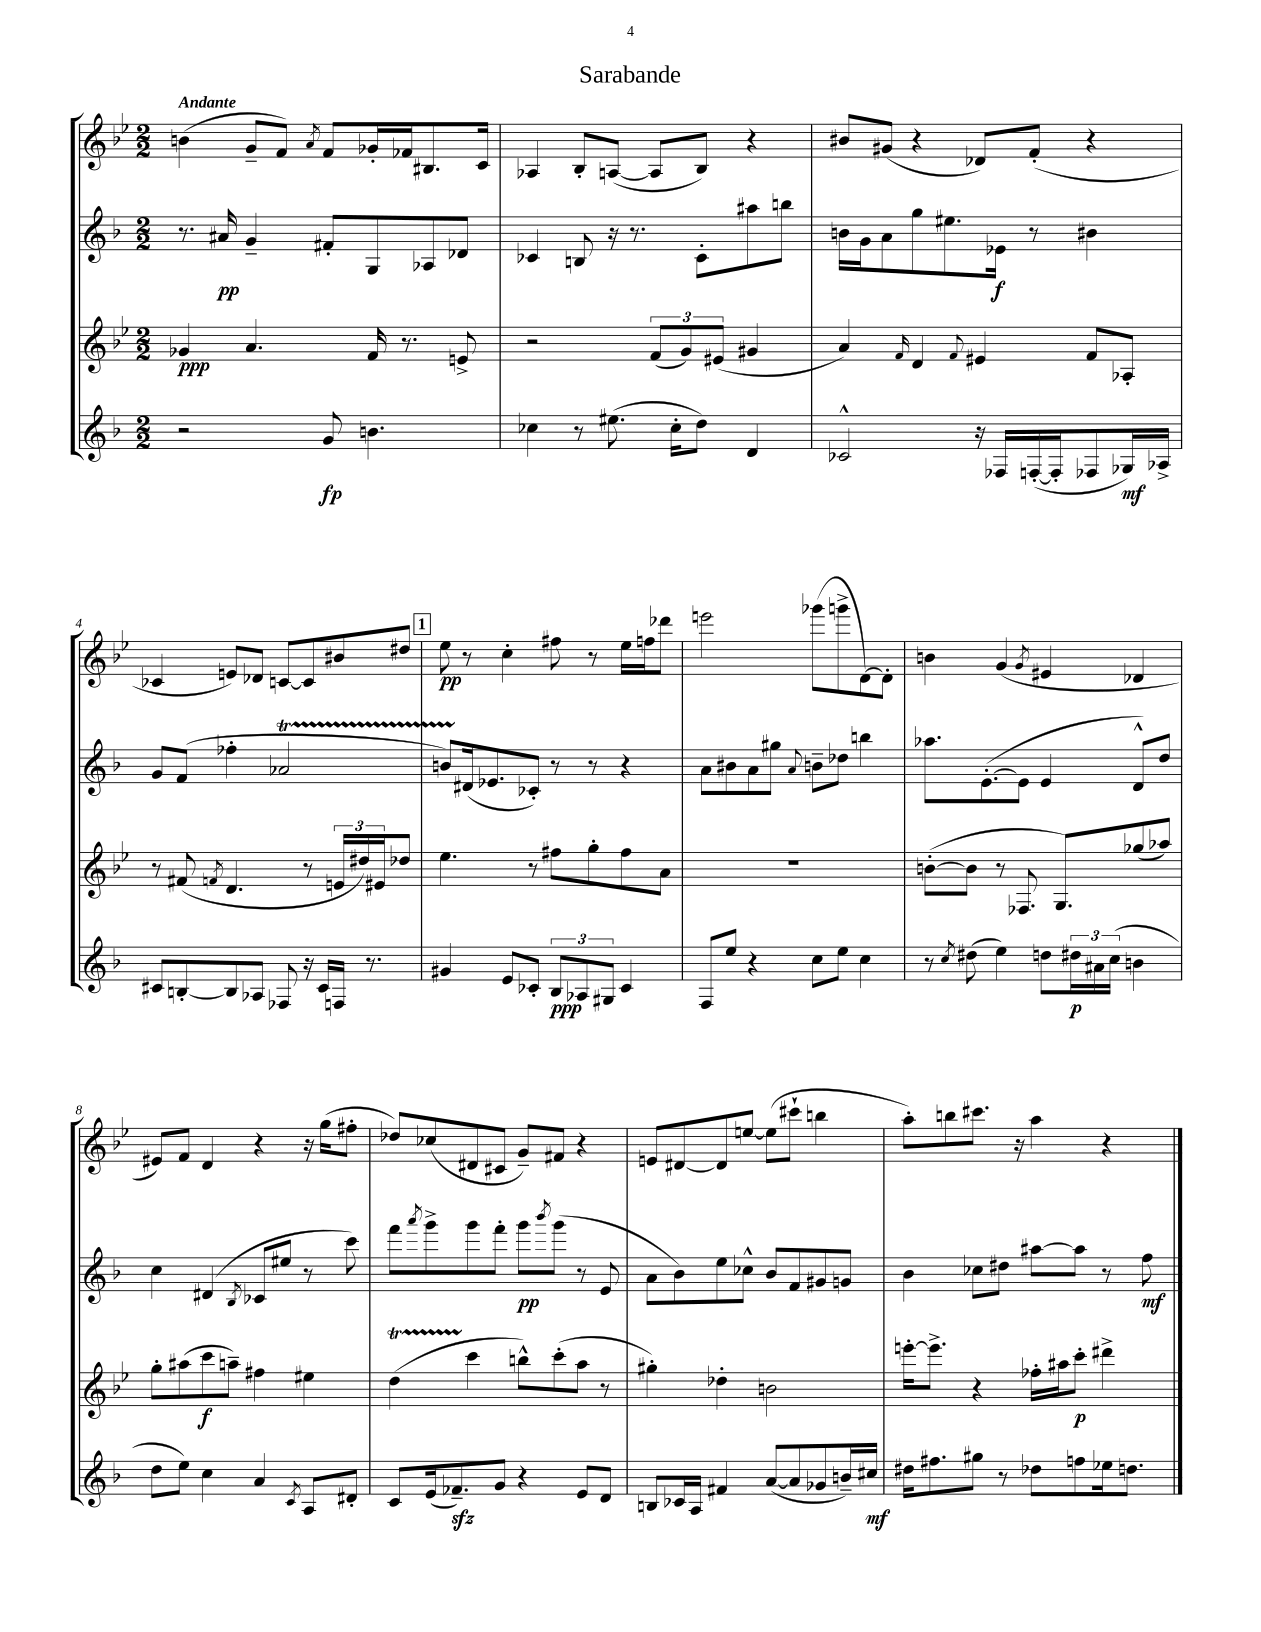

**kern	**dynam	**kern	**dynam	**kern	**dynam	**kern	**dynam
*part4	*part4	*part3	*part3	*part2	*part2	*part1	*part1
*staff4	*staff4	*staff3	*staff3	*staff2	*staff2	*staff1	*staff1
*clefG2	*	*clefG2	*	*clefG2	*	*clefG2	*
*k[b-]	*	*k[b-e-]	*	*k[b-]	*	*k[b-e-]	*
*M2/2	*	*M2/2	*	*M2/2	*	*M2/2	*
=1	=1	=1	=1	=1	=1	=1	=1
!	!	!	!	!	!	!LO:TX:a:B:t=Andante	!
2r	.	4g-X/	ppp	8.r	.	(4bn\	.
.	.	.	.	16a#X/	pp	.	.
.	.	4.a/	.	4g~/	.	8g~/L	.
.	.	.	.	.	.	8f/J)	.
.	.	.	.	.	.	8qa/	.
8g/	fp	.	.	8f#X'/L	.	8f/L	.
4.bn\	.	16f/	.	8G/	.	16g-X'/L	.
.	.	8.r	.	.	.	16f-X/J	.
.	.	.	.	8A-X/	.	8.B#X/	.
.	.	8en^/	.	8d-X/J	.	.	.
.	.	.	.	.	.	16c/Jk	.
=2	=2	=2	=2	=2	=2	=2	=2
4cc-X\	.	2r	.	4c-X/	.	4A-X/	.
8r	.	.	.	8Bn/	.	8B-'/L	.
(8.ee#X\	.	.	.	16r	.	([8An/J	.
.	.	.	.	8.r	.	.	.
.	.	(12f/L	.	.	.	8A/L]	.
16cc-'\KL	.	.	.	.	.	.	.
.	.	12g/)	.	.	.	.	.
8dd\J)	.	.	.	8c-'\L	.	8B-/J)	.
.	.	(12e#X/J	.	.	.	.	.
4d/	.	4g#X/	.	8aa#X\	.	4r	.
.	.	.	.	8bbn\J	.	.	.
=3	=3	=3	=3	=3	=3	=3	=3
2c-X^^/	.	4a/)	.	16bn\LL	.	8b#X/L	.
.	.	.	.	16g\J	.	.	.
.	.	.	.	8a\	.	(8g#X/J	.
.	.	16qqf/	.	.	.	.	.
.	.	4d/	.	8gg\	.	4r	.
.	.	.	.	8.ee#X\	.	.	.
.	.	8qqf/	.	.	.	.	.
16r	.	4e#X/	.	.	.	8d-X/L)	.
16F-X/LL	.	.	.	16e-X\Jk	f	.	.
([16Fn'/	.	.	.	8r	.	(8f'/J	.
16F'/J]	.	.	.	.	.	.	.
8F-X/	.	8f/L	.	4b#X\	.	4r	.
16G-X/L)	mf	8A-X'/J	.	.	.	.	.
16A-X^/JJ	.	.	.	.	.	.	.
!!LO:LB:g=z
=4	=4	=4	=4	=4	=4	=4	=4
8c#X/L	.	8r	.	8g/L	.	4c-X/	.
[8Bn'/	.	(8f#X/	.	(8f/J	.	.	.
.	.	8qfn/	.	.	.	.	.
8B/]	.	4.d/	.	4ff-X'\	.	8en/L)	.
8A-X/J	.	.	.	.	.	8d-X/J	.
8F-X/	.	.	.	2a-XT/	.	[8cn/L	.
16r	.	8r	.	.	.	8c/]	.
16c#/LL	.	.	.	.	.	.	.
16Fn/JJ	.	24en/LL	.	.	.	8b#X/	.
.	.	24dd#X/)	.	.	.	.	.
8.r	.	.	.	.	.	.	.
.	.	24e#X/J	.	.	.	.	.
.	.	8dd-X/J	.	.	.	8dd#X/J	.
!!LO:REH:place=s1:t=1
=5	=5	=5	=5	=5	=5	=5	=5
4g#X/	.	4.ee-\	.	8bnTTT/L)	.	8ee-\	pp
.	.	.	.	(16d#X/k	.	8r	.
.	.	.	.	8.e-X/	.	.	.
8e/L	.	.	.	.	.	4cc'\	.
8c-X'/J	.	8r	.	8c-X'/J)	.	.	.
12B-/L	ppp	8ff#X\L	.	8r	.	8ff#X\	.
12A-X/	.	.	.	.	.	.	.
.	.	8gg'\	.	8r	.	8r	.
12G#X/J	.	.	.	.	.	.	.
4c-/	.	8ff#\	.	4r	.	16ee-\LL	.
.	.	.	.	.	.	16ffn\J	.
.	.	8a\J	.	.	.	8ddd-X\J	.
=6	=6	=6	=6	=6	=6	=6	=6
8F/L	.	1r	.	8a\L	.	2eeen\	.
8ee/J	.	.	.	8b#X\	.	.	.
4r	.	.	.	8a\	.	.	.
.	.	.	.	8gg#X\J	.	.	.
.	.	.	.	8qqa/	.	.	.
8cc\L	.	.	.	8bn~\L	.	(8ggg-X\L	.
8ee\J	.	.	.	8dd-X\J	.	8gggn^\	.
4cc\	.	.	.	4bbn\	.	[8d\)	.
.	.	.	.	.	.	8d'\J]	.
=7	=7	=7	=7	=7	=7	=7	=7
8r	.	([8bn'\L	.	8.aa-X\L	.	4bn\	.
8qcc/	.	.	.	.	.	.	.
(8dd#X\	.	8b\J]	.	.	.	.	.
.	.	.	.	([8.e'\	.	.	.
4ee\)	.	8r	.	.	.	(4g/	.
.	.	8.F-X/	.	8e\J]	.	.	.
.	.	.	.	.	.	8qg/	.
8ddn\L	.	.	.	4e/	.	4e#X/	.
.	.	8.G/L)	.	.	.	.	.
24dd#X\L	p	.	.	.	.	.	.
24a#X\	.	.	.	.	.	.	.
(24cc\JJ	.	.	.	.	.	.	.
4bn\	.	(8gg-X/	.	8d^^/L)	.	4d-X/	.
.	.	8aa-X/J)	.	8dd/J	.	.	.
!!LO:LB:g=z
=8	=8	=8	=8	=8	=8	=8	=8
8dd\L	.	8gg'\L	.	4cc\	.	8e#X/L)	.
8ee\J)	.	(8aa#X\	.	.	.	8f/J	.
4cc\	.	8ccc\	f	(4d#X/	.	4d/	.
.	.	8aan~\J)	.	.	.	.	.
.	.	.	.	8qB-/	.	.	.
4a/	.	4ff#X\	.	8c-X/L	.	4r	.
.	.	.	.	8ee#X/J	.	.	.
8qc/	.	.	.	.	.	.	.
8A/L	.	4ee#X\	.	8r	.	16r	.
.	.	.	.	.	.	(16gg\KL	.
8d#X'/J	.	.	.	8ccc\)	.	8ff#X'\J	.
=9	=9	=9	=9	=9	=9	=9	=9
8c/L	.	(4ddt\	.	8fff\L	.	8dd-X/L)	.
.	.	.	.	8qaaa/	.	.	.
(16e/k	.	.	.	8ggg^\	.	(8cc-X/	.
8.f-Xzz~/)	.	.	.	.	.	.	.
.	.	4ccc\	.	8ggg\	.	8d#X/	.
8g/J	.	.	.	8fff'\J	.	8c#X/J	.
4r	.	8bbn^^\L)	.	8ggg\L	pp	8g~/L)	.
.	.	.	.	8qbbb-/	.	.	.
.	.	(8ccc'\	.	(8ggg\J	.	8f#X/J	.
8e/L	.	8aa\J	.	8r	.	4r	.
8d/J	.	8r	.	8e/	.	.	.
=10	=10	=10	=10	=10	=10	=10	=10
8Bn/L	.	4gg#X'\)	.	8a\L	.	8en/L	.
16c-X/L	.	.	.	8b-\)	.	[8d#X/	.
16A/JJ	.	.	.	.	.	.	.
4f#X/	.	4dd-X'\	.	8ee\	.	8d#/]	.
.	.	.	.	8cc-X^^\J	.	[8een/J	.
([8a/L	.	2bn\	.	8b-/L	.	(8ee\L]	.
8a/]	.	.	.	8f/	.	8ccc#X`\J	.
8g-X/	.	.	.	8g#X/	.	4bbn\	.
16bn~/L)	.	.	.	8gn/J	.	.	.
16cc#X/JJ	mf	.	.	.	.	.	.
=11	=11	=11	=11	=11	=11	=11	=11
16dd#X\KL	.	[16eeen'\KL	.	4b-\	.	8aa'\L)	.
8.ff#X\	.	8.eee^\J]	.	.	.	.	.
.	.	.	.	.	.	8bbn\	.
8gg#X\J	.	4r	.	8cc-X\L	.	8.ccc#X\J	.
8r	.	.	.	8dd#X\J	.	.	.
.	.	.	.	.	.	16r	.
8dd-X\L	.	16ff-X'\LL	.	[8aa#X\L	.	4aa\	.
.	.	16aa#X\J	.	.	.	.	.
8ffn\	.	8ccc'\J	p	8aa#\J]	.	.	.
16ee-X\k	.	4ddd#X^\	.	8r	.	4r	.
8.ddn\J	.	.	.	.	.	.	.
.	.	.	.	8ff\	mf	.	.
==	==	==	==	==	==	==	==
*-	*-	*-	*-	*-	*-	*-	*-
